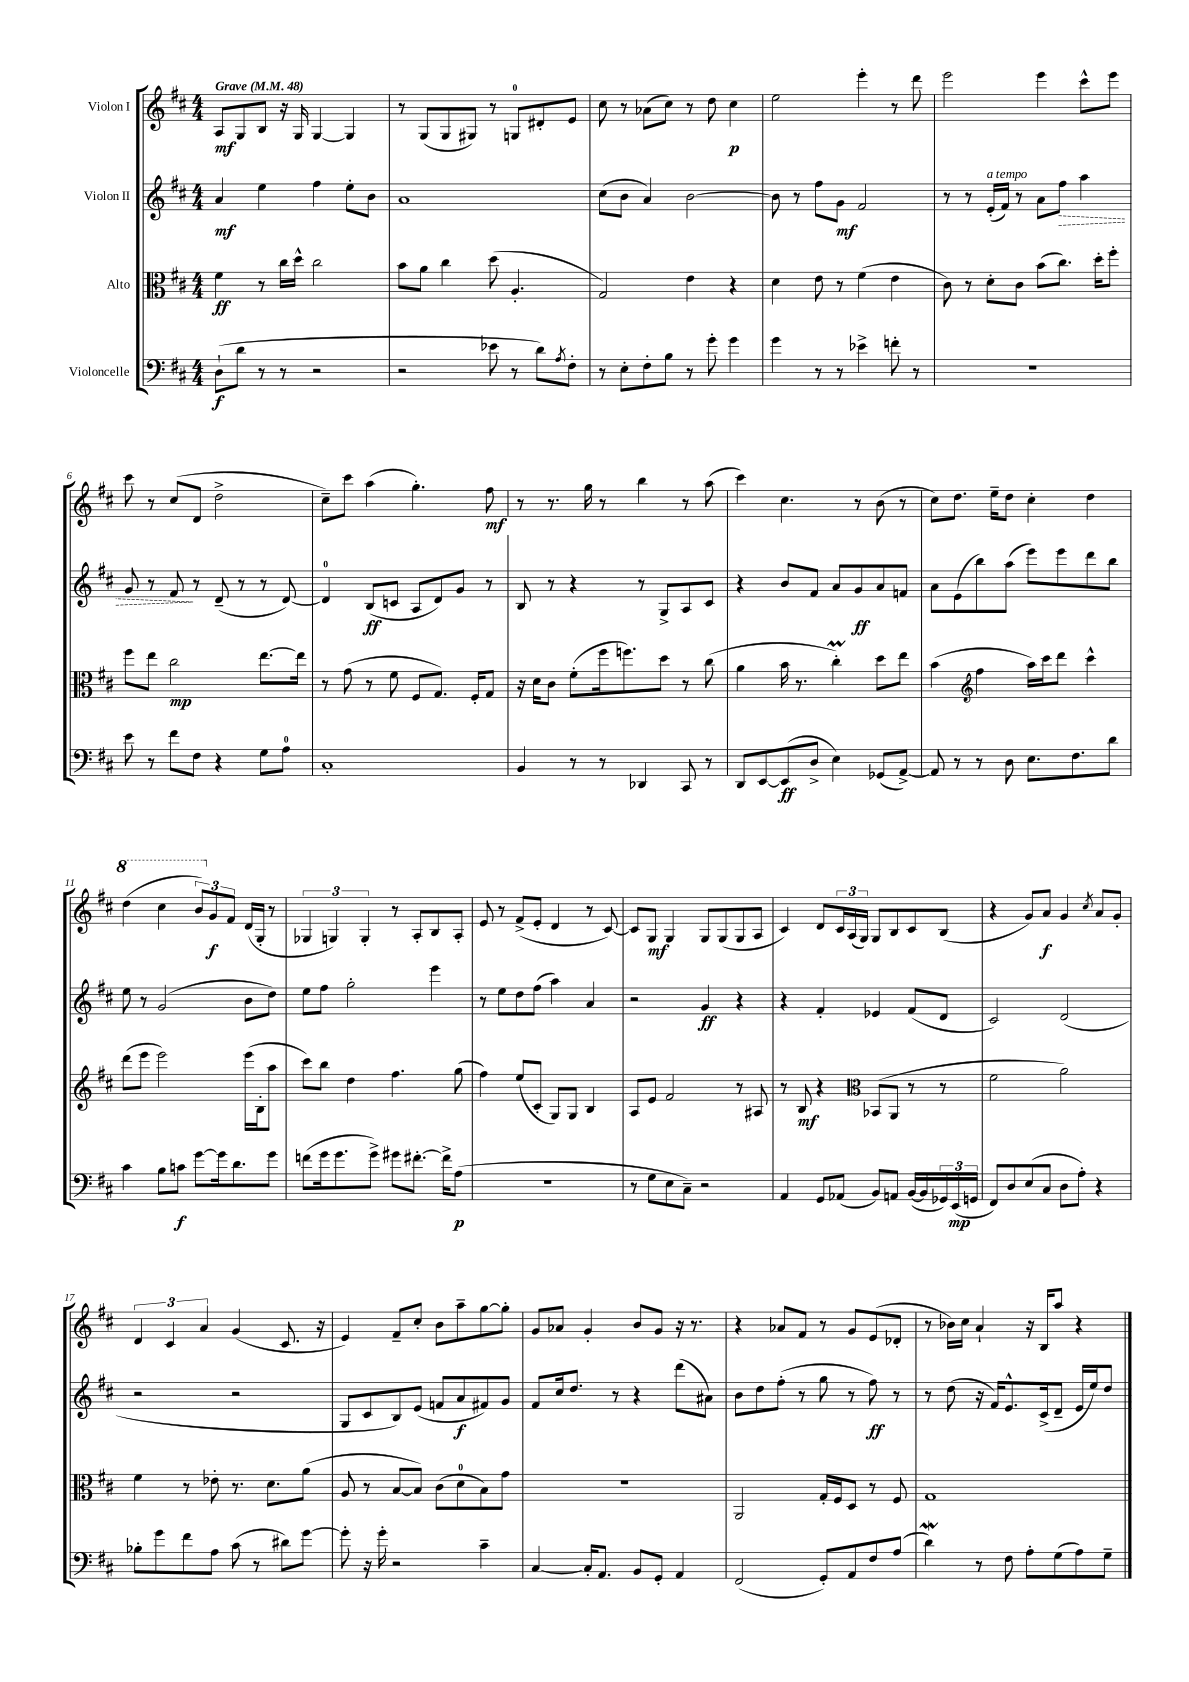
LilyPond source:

<<
\new StaffGroup <<
\new Staff = "s0" \with { instrumentName = "Violon I" } {
    \clef treble \key d \major \numericTimeSignature \time 4/4 \tempo "Grave" 4 = 48
    a8\mf g8 b8 r16 g16 g4~ g4 |
    r8 g8( g8 gis8) r8 g8-0 dis'8-. e'8 |
    cis''8 r8 aes'8( cis''8) r8 d''8 cis''4\p |
    e''2 e'''4-. r8 d'''8 |
    e'''2 e'''4 cis'''8-^ e'''8 |
    cis'''8 r8 cis''8( d'8 d''2-> |
    cis''8--) cis'''8 a''4( g''4.-.) fis''8\mf |
    r8 r8. g''16 r8 b''4 r8 a''8( |
    cis'''4) cis''4. r8 b'8( r8 |
    cis''8) d''8. e''16-- d''8 cis''4-. d''4 |
    \ottava #1 d'''4( cis'''4 \tuplet 3/2 { b''8) \ottava #0 g'8\f fis'8 } d'16( g16-. r8 |
    \tuplet 3/2 { ges4 g4) g4-. } r8 a8-. b8 a8-. |
    e'8 r8 fis'8->( e'8-. d'4 r8 cis'8~) |
    cis'8 g8\mf g4 g8 g8( g8 a8 |
    cis'4) d'8 \tuplet 3/2 { cis'16 a16( g16) } g8 b8 cis'8 b8( |
    r4 g'8) a'8\f g'4 \acciaccatura { cis''8 } a'8 g'8-. |
    \tuplet 3/2 { d'4 cis'4 a'4 } g'4( cis'8. r16 |
    e'4) fis'8-- cis''8-. b'8 a''8-- g''8~ g''8-. |
    g'8 aes'8 g'4-. b'8 g'8 r16 r8. |
    r4 aes'8 fis'8 r8 g'8 e'8( des'8-. |
    r8 bes'16) cis''16 a'4-! r16 b16 a''8 r4 \bar "|." |
}
\new Staff = "s1" \with { instrumentName = "Violon II" } {
    \clef treble \key d \major \numericTimeSignature \time 4/4
    a'4\mf e''4 fis''4 e''8-. b'8 |
    a'1 |
    cis''8( b'8 a'4) b'2~ |
    b'8 r8 fis''8 g'8\mf fis'2 |
    r8 r8 e'16-.^\markup { \italic "a tempo" }( fis'16) r8 a'8 \once \override Hairpin.style = #'dashed-line fis''8\> a''4 |
    g'8 r8 fis'8\! r8 d'8--( r8 r8 d'8~) |
    d'4-0 b8\ff( c'8 a8 d'8) g'8 r8 |
    b8 r8 r4 r8 g8-> a8 cis'8 |
    r4 b'8 fis'8 a'8 g'8\ff a'8 f'8 |
    a'8 e'8( b''8) a''8( e'''8) e'''8 d'''8 b''8 |
    e''8 r8 g'2( b'8 d''8) |
    e''8 fis''8 g''2-. e'''4 |
    r8 e''8 d''8 fis''8( a''4) a'4 |
    r2 g'4\ff r4 |
    r4 fis'4-. ees'4 fis'8( d'8 |
    cis'2) d'2( |
    r2 r2 |
    g8 cis'8 b8) e'8( f'8 a'8\f fis'8) g'8 |
    fis'8 cis''16 d''8. r8 r4 d'''8( ais'8) |
    b'8 d''8 fis''8-.( r8 g''8 r8 fis''8\ff) r8 |
    r8 d''8( r16 fis'16) e'8.-^ cis'16->( d'8-- e'16 e''16) d''8 \bar "|." |
}
\new Staff = "s2" \with { instrumentName = "Alto" } {
    \clef alto \key d \major \numericTimeSignature \time 4/4
    fis'4\ff r8 cis''16 d''16-^ cis''2 |
    b'8 a'8 cis''4 d''8( a4.-. |
    g2) e'4 r4 |
    d'4 e'8 r8 fis'4( e'4 |
    cis'8) r8 d'8-. cis'8 b'8( cis''8.) d''16-. fis''8-. |
    fis''8 e''8 cis''2\mp e''8.~ e''16 |
    r8 g'8( r8 fis'8 fis8 g8.) fis16-. g8 |
    r16 d'16 cis'8 fis'8-.( fis''16 f''8.) d''8 r8 cis''8( |
    a'4 b'16 r8. cis''4-.\prall) d''8 e''8 |
    b'4( \clef treble fis''4 a''16) cis'''16 d'''8 cis'''4-^ |
    d'''8( e'''8 e'''2) e'''16( b16-. a''8 |
    cis'''8) b''8 d''4 fis''4. g''8( |
    fis''4) e''8( cis'8-. g8) g8 b4 |
    a8 e'8 fis'2 r8 ais8 |
    r8 b8\mf r4 \clef alto bes,8( a,8 r8 r8 |
    fis'2 a'2) |
    fis'4 r8 ees'8-. r8. d'8. a'8( |
    a8 r8 b8~ b8) cis'8( d'8-0 b8) g'8 |
    R1 |
    a,2 g16-. fis16 d8 r8 fis8 |
    g1 \bar "|." |
}
\new Staff = "s3" \with { instrumentName = "Violoncelle" } {
    \clef bass \key d \major \numericTimeSignature \time 4/4
    d8-!\f( d'8 r8 r8 r2 |
    r2 ees'8 r8 d'8) \acciaccatura { a8 } fis8-. |
    r8 e8-. fis8-. b8 r8 g'8-. g'4 |
    g'4 r8 r8 ees'4-> f'8-. r8 |
    r1 |
    e'8 r8 fis'8 fis8 r4 g8 a8-0 |
    cis1-. |
    b,4 r8 r8 des,4 cis,8 r8 |
    d,8 e,8~ e,8\ff( d8-> e4) ges,8( a,8~->) |
    a,8 r8 r8 d8 e8. fis8. d'8 |
    cis'4 b8 c'8\f g'8~ g'16 d'8. g'8 |
    f'8( g'16 g'8. g'8->) gis'8 fis'8.~-. fis'16-> a8\p( |
    r1 |
    r8 g8 e8 cis8--) r2 |
    a,4 g,8 aes,8( b,8) a,8 b,16~( b,16 \tuplet 3/2 { ges,16) e,16\mp( g,16 } |
    fis,8) d8 e8( cis8 d8 a8-.) r4 |
    bes8-. g'8 fis'8 a8 cis'8( r8 dis'8) g'8~ |
    g'8-. r16 g'16-. r2 cis'4-- |
    cis4~ cis16-. a,8. b,8 g,8-. a,4 |
    fis,2( g,8-.) a,8 fis8 a8( |
    d'4\mordent) r8 fis8 a8-. g8( a8) g8-- \bar "|." |
}
>>
>>
